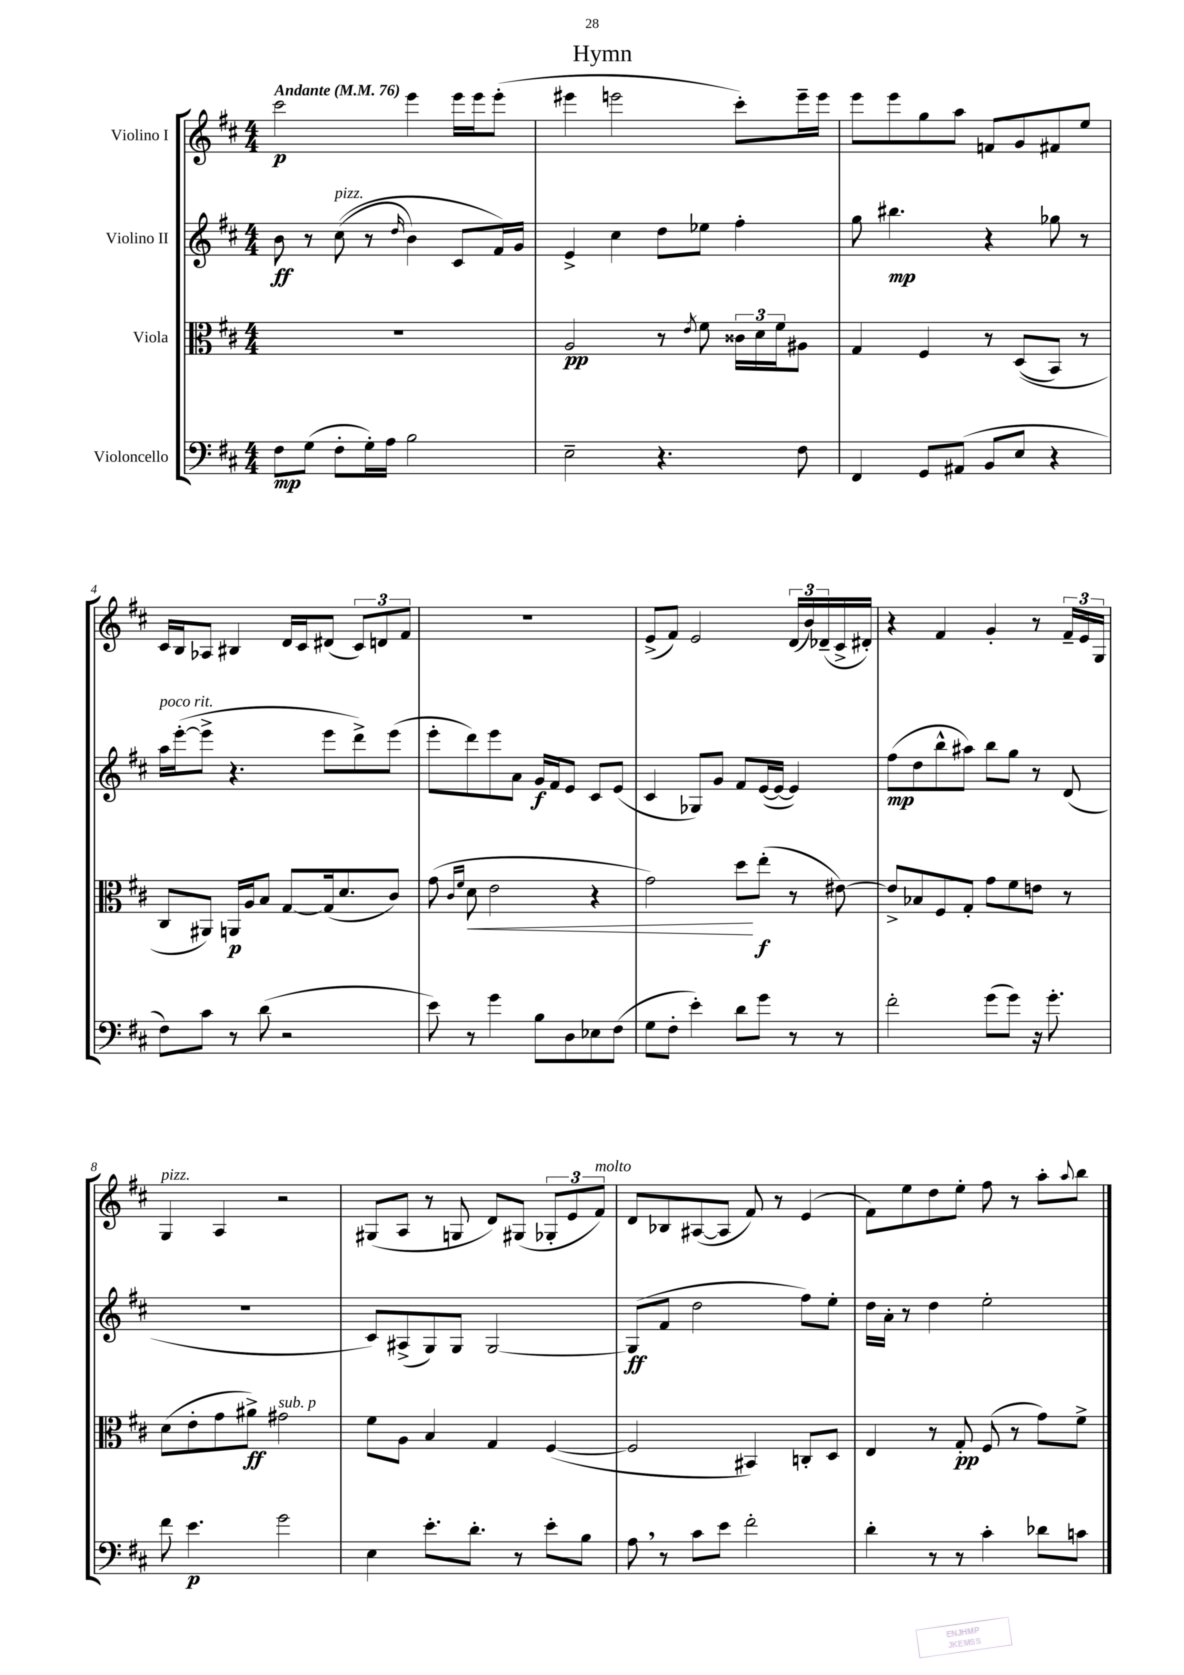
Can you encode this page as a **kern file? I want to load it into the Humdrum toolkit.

**kern	**kern	**kern	**kern
*staff4	*staff3	*staff2	*staff1
*clefF4	*clefC3	*clefG2	*clefG2
*k[f#c#]	*k[f#c#]	*k[f#c#]	*k[f#c#]
*M4/4	*M4/4	*M4/4	*M4/4
*MM76	*MM76	*MM76	*MM76
8F#	1r	8b	2ccc#
(8G	.	8r	.
8F#'	.	&((8cc#	.
16G')	.	8r	.
16A	.	.	.
.	.	16qqdd	.
2B	.	4b)	4eee
.	.	8c#	16eee
.	.	.	16eee
.	.	16f#&)	(8eee'
.	.	16g	.
=	=	=	=
2E~	2A	4e^	4eee#
.	.	4cc#	2eee
4.r	8r	8dd	.
.	8qe	.	.
.	8f#	8ee-	.
.	24c##	4ff#'	8ccc#')
.	24d	.	.
.	24f#	.	.
8F#	8A#	.	16eee~
.	.	.	16eee
=	=	=	=
4FF#	4G	8gg	8eee
.	.	4.bb#	8eee
8GG	4F#	.	8gg
(8AA#	.	.	8aa
8BB	8r	4r	8f
8E	&((8D	.	8g
4r	8BB)	8gg-	8f#
.	8r	8r	8ee
=	=	=	=
8F#)	8C#	16aa	16c#
.	.	([16eee'	16B
8c#	8AA#&)	8eee^]	8A-
8r	16AA	4.r	4B#
.	16A	.	.
(8d	8B	.	.
2r	[8G	.	16d
.	.	.	16c#
.	(16G]	8eee	(8d#
.	8.d	.	.
.	.	8ddd^)	12c#)
.	.	.	12d
.	8c#)	(8eee	.
.	.	.	12f#
=	=	=	=
8e)	(8g	8eee'	1r
.	16qqc#	.	.
.	16qqf#	.	.
8r	8d	8ddd)	.
4g	2e	8eee	.
.	.	8a	.
8B	.	16g	.
.	.	16f#	.
8D	.	8e	.
8E-	4r	8c#	.
(8F#	.	(8e	.
=	=	=	=
8G	2g)	4c#	(8e^
8F#'	.	.	8f#)
4e')	.	8G-)	2e
.	.	8g	.
8d	8dd	8f#	.
8g	(8ee'	([16e	.
.	.	16e_	.
8r	8r	4e])	(24d
.	.	.	24b)
.	.	.	(24d-~
8r	[8e#)	.	16c#^
.	.	.	16d#')
=	=	=	=
2f#'	8e#^]	(8ff#	4r
.	8B-	8dd	.
.	8F#	8bb^^	4f#
.	8G'	8aa#)	.
(8g	8g	8bb	4g'
8g)	8f#	8gg	.
16r	8e	8r	8r
8.g'	.	.	.
.	8r	(8d	24f#~
.	.	.	24e
.	.	.	24G
=	=	=	=
8f#	(8d	1r	4G
4.e	8e'	.	.
.	8g	.	4A
.	8a#^)	.	.
2g	2g#	.	2r
=	=	=	=
4E	8f#	8c#)	(8G#
.	8A	(8A#^	8A
8.e'	4B	8G)	8r
.	.	8G	8G
8.d'	.	.	.
.	4G	[2G	8d)
8r	.	.	(8G#
8e'	([4F#	.	12G-'
.	.	.	12e
8B	.	.	.
.	.	.	12f#)
=	=	=	=
8A	2F#]	(8G]	8d
8r	.	8f#	8B-
8c#	.	2dd	([8A#
8e	.	.	8A#]
2f#'	4BB#)	.	8f#)
.	.	.	8r
.	8C'	8ff#)	(4e
.	8D	8ee'	.
=	=	=	=
4d'	4E	16dd	8f#)
.	.	16a'	.
.	.	8r	8ee
8r	8r	4dd	8dd
8r	8G'	.	8ee'
4c#'	(8F#	2ee'	8ff#
.	8r	.	8r
8d-	8g)	.	8aa'
.	.	.	8qqaa
8c	8f#^	.	8bb
==	==	==	==
*-	*-	*-	*-
